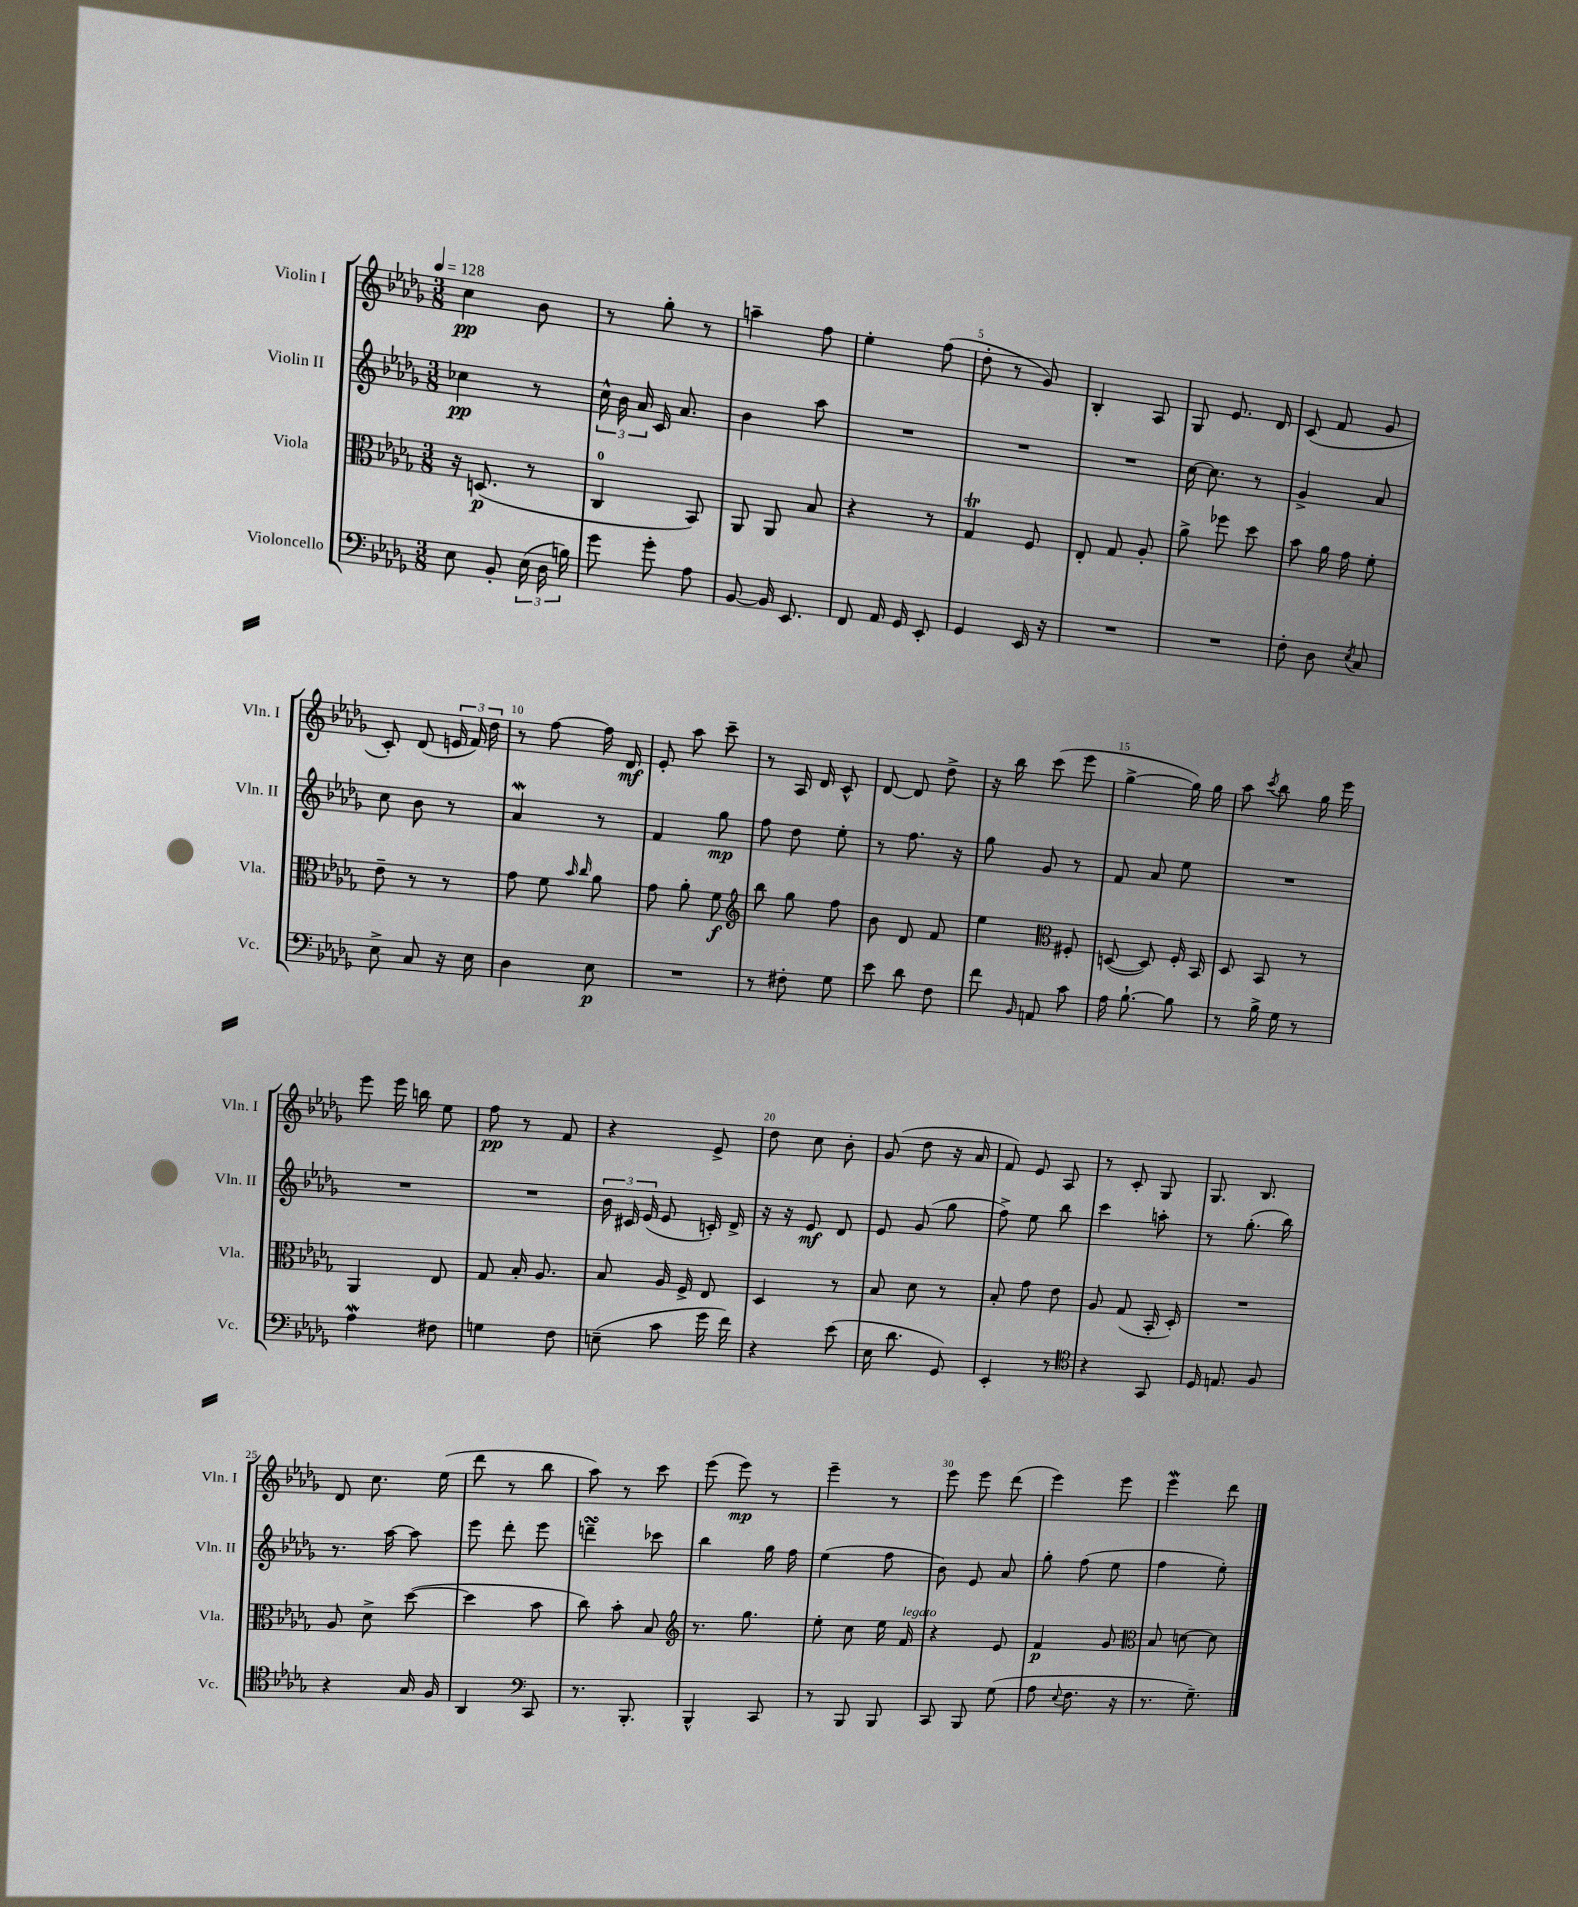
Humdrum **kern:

**kern	**kern	**kern	**kern
*staff4	*staff3	*staff2	*staff1
*clefF4	*clefC3	*clefG2	*clefG2
*k[b-e-a-d-g-]	*k[b-e-a-d-g-]	*k[b-e-a-d-g-]	*k[b-e-a-d-g-]
*M3/8	*M3/8	*M3/8	*M3/8
*MM128	*MM128	*MM128	*MM128
8E-	16r	4cc-	4cc
.	(8.D	.	.
8BB-'	.	.	.
(24E-	8r	8r	8b-
24D-	.	.	.
24B)	.	.	.
=	=	=	=
8g-	4C	24cc^^	8r
.	.	24b-	.
.	.	24a-	.
8g-'	.	16c	8gg-'
.	.	8.a-	.
8A-	8BB-)	.	8r
=	=	=	=
[8BB-	8AA-	4b-	4aa~
16BB-]	8AA-	.	.
8.EE-	.	.	.
.	8B-	8aa-	8ff
=	=	=	=
8FF	4r	4.r	4ee-'
16AA-	.	.	.
16GG-	.	.	.
8EE-'	8r	.	(8ff
=	=	=	=
4GG-	4G-	4.r	8dd-'
.	.	.	8r
16EE-	8F	.	8g-)
16r	.	.	.
=	=	=	=
4.r	8E-'	4.r	4B-'
.	8G-	.	.
.	8A-'	.	8A-
=	=	=	=
4.r	8a-^	[16cc	8G-
.	.	8.cc]	.
.	8ff-	.	8.e-
.	8dd-	8r	.
.	.	.	16d-
=	=	=	=
8F'	8b-	4g-^	(8c
8D-	16a-	.	8f
.	16g-	.	.
8qE-	.	.	.
8C	8f'	8a-	8g-
=	=	=	=
8E-^	8e-~	8cc	8c')
8C	8r	8b-	(8d-
16r	8r	8r	24e
.	.	.	24f)
16E-	.	.	.
.	.	.	24dd-
=	=	=	=
4D-	8g-	4a-	8r
.	8f	.	[8ff
.	16qqb-	.	.
.	16qqcc	.	.
8E-	8a-	8r	16ff]
.	.	.	16d-
=	=	=	=
4.r	8g-	4f	8e-'
.	8a-'	.	8aa-
.	8f	8gg-	8ccc~
=	=	=	=
*	*clefG2	*	*
8r	8bb-	8ff	8r
8F#'	8gg-	8dd-	16A-
.	.	.	16d-
8G-	8ff	8ee-'	8c^^
=	=	=	=
8e-	8b-	8r	[8d-
8d-	8d-	8.ff	8d-]
8F	8f	.	8dd-^
.	.	16r	.
=	=	=	=
8f	4ee-	8gg-	16r
.	.	.	16bb-
16qqBB-	.	.	.
8AA	.	8g-	(8ccc
*	*clefC3	*	*
8c	8F#'	8r	8eee-
=	=	=	=
16A-	([8D	8f	[4gg-^
[8.B-`	.	.	.
.	8D])	8a-	.
8B-]	16F'	8ee-	16gg-])
.	16BB-	.	16gg-
=	=	=	=
8r	8D-	4.r	8aa-
.	.	.	8qccc
16B-^	8BB-	.	8bb-
16G-	.	.	.
8r	8r	.	16gg-
.	.	.	16eee-
=	=	=	=
4A-	4AA-	4.r	8eee-
.	.	.	16eee-
.	.	.	16bb
8F#	8E-	.	8ee-
=	=	=	=
4G	8G-	4.r	8ff
.	16B-'	.	8r
.	8.A-	.	.
8F	.	.	8f
=	=	=	=
(8E~	8B-	24b-	4r
.	.	24c#	.
.	.	(24e-	.
8c	16A-	8e-	.
.	16F^	.	.
16g-	8E-	16c')	8e-^
16f)	.	16d-^	.
=	=	=	=
4r	4D-	16r	8dd-
.	.	16r	.
.	.	8e-	8cc
(8e-	8r	8d-	8b-'
=	=	=	=
16E-	8B-	8e-	(8g-
8.d-	.	.	.
.	8d-	(8g-	8dd-
8GG-)	8r	8gg-	16r
.	.	.	16a-
=	=	=	=
4EE-'	8B-'	8ff^)	8f)
.	8g-	8ee-	8e-
8r	8e-	8bb-	8A-
=	=	=	=
*clefC4	*	*	*
4r	8A-	4ccc	8r
.	(8G-	.	8c'
8GG-	16BB-'	8aa'	8G-
.	16D-')	.	.
=	=	=	=
16D-	4.r	8r	8.G-
8.E	.	.	.
.	.	(8.gg-'	.
.	.	.	8.B-
8F	.	.	.
.	.	16bb-)	.
=	=	=	=
4r	8A-	8.r	8d-
.	8d-^	.	8.cc
.	.	[16aa-	.
16G-	([8dd-	8aa-]	.
16F	.	.	(16ee-
=	=	=	=
4AA-	4dd-]	8eee-	8ddd-
.	.	8ddd-'	8r
*clefF4	*	*	*
8CC	8b-	8eee-	8bb-
=	=	=	=
8.r	8cc)	4ddd~	8aa-)
.	8b-'	.	8r
8.BBB-'	.	.	.
.	8B-	8ccc-	8ccc
=	=	=	=
*	*clefG2	*	*
4BBB-^^	8.r	4bb-	(8eee-
.	.	.	8eee-)
.	8.gg-	.	.
8CC	.	16gg-	8r
.	.	16ff	.
=	=	=	=
8r	8ee-'	(4ee-	4eee-~
8BBB-	8cc	.	.
8BBB-	16ee-	8ff	8r
.	16f	.	.
=	=	=	=
8CC	4r	8b-)	8eee-
8BBB-	.	8e-	8eee-
(8G-	8e-	8a-	(8ddd-
=	=	=	=
8A-	4f	8gg-'	4eee-)
8qqE-	.	.	.
8.F	.	(8ff	.
.	8g-	8ee-	8eee-
16r	.	.	.
=	=	=	=
*	*clefC3	*	*
8.r	8B-	4ff	4eee-
.	[8d	.	.
8.G-~)	.	.	.
.	8d]	8ee-')	8ddd-
==	==	==	==
*-	*-	*-	*-
